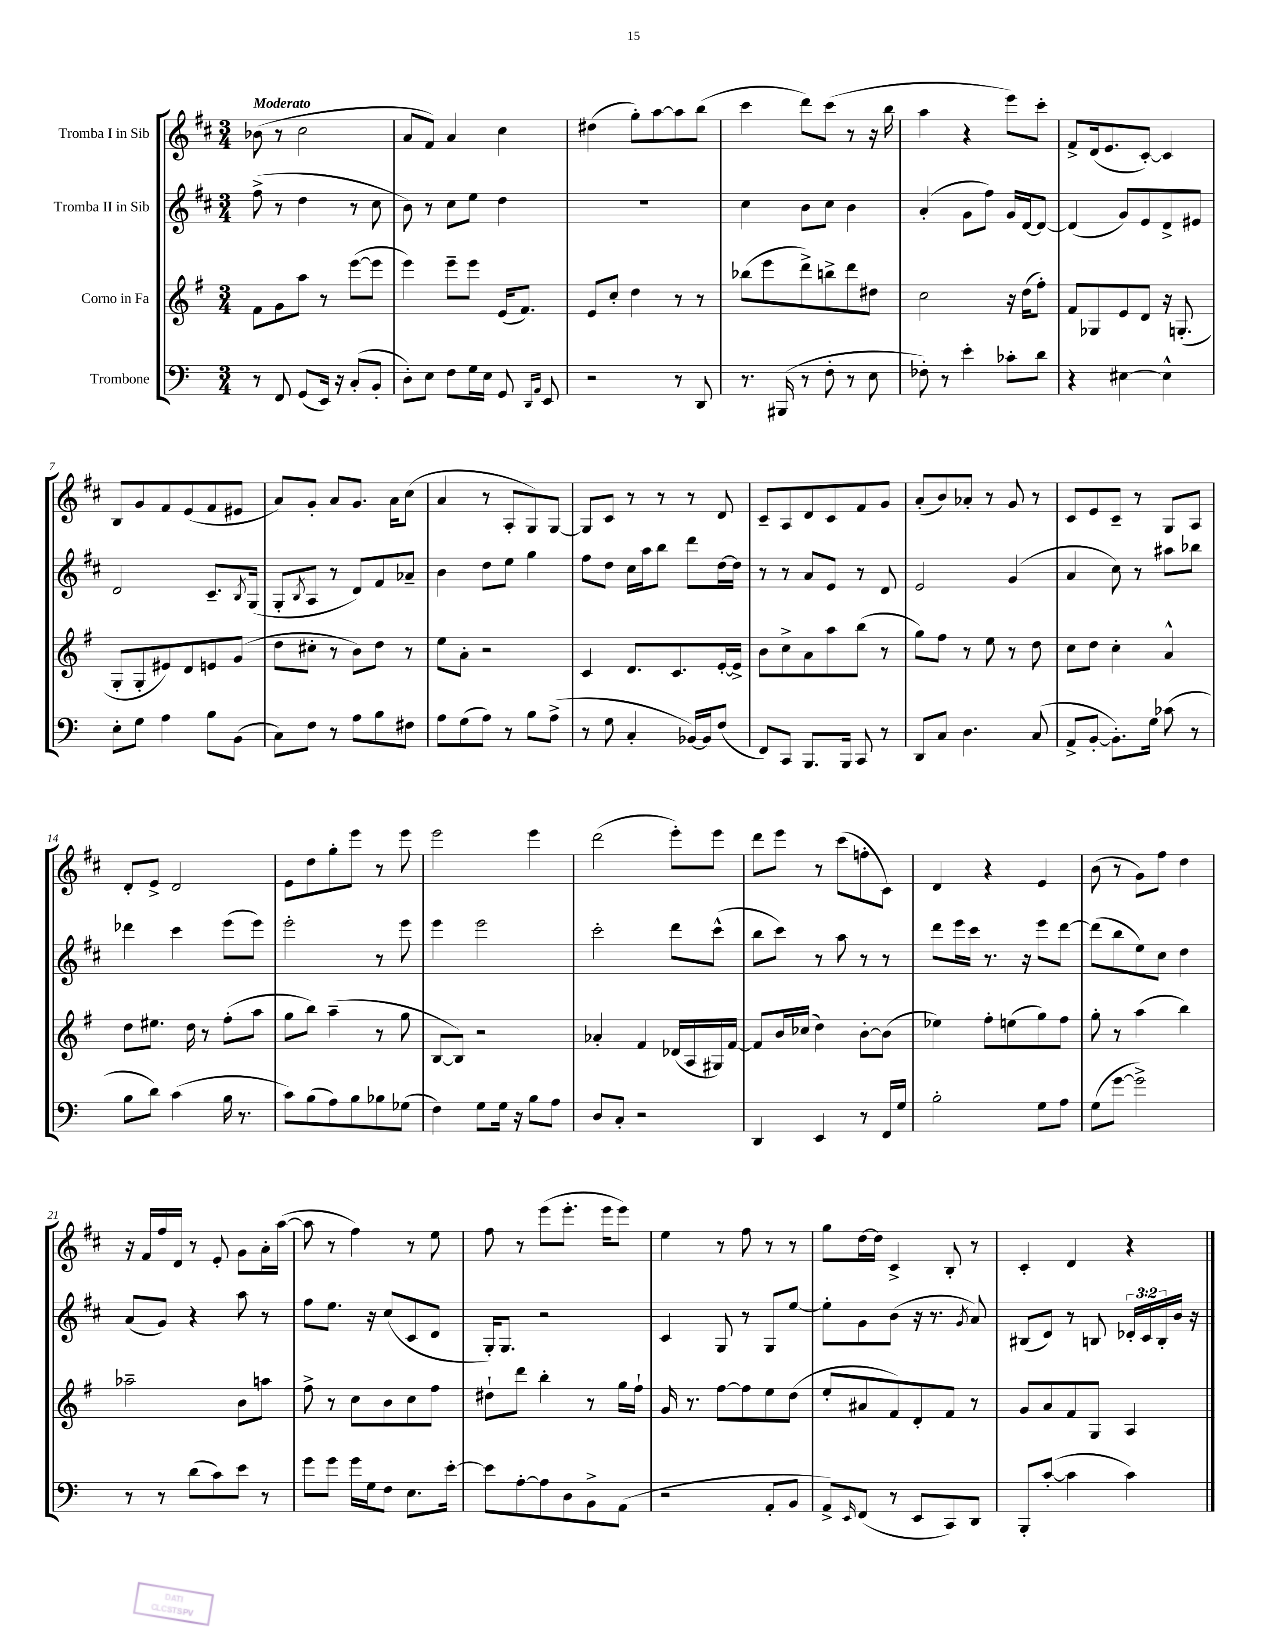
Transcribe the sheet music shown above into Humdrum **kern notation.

**kern	**kern	**kern	**kern
*staff4	*staff3	*staff2	*staff1
*clefF4	*clefG2	*clefG2	*clefG2
*k[]	*k[f#]	*k[f#c#]	*k[f#c#]
*M3/4	*M3/4	*M3/4	*M3/4
8r	8f#\L	(8ff#^\	(8b-\
8FF/	8g\	8r	8r
(8GG/L	8aa\J	4dd\	2cc#\
16EE/Jk)	8r	.	.
16r	.	.	.
(8C'/L	([8eee\L	8r	.
8BB'/J	8eee\]J	8cc#\	.
=	=	=	=
8D'\L)	4eee\)	8b\)	8a/L
8E\J	.	8r	8f#/J)
8F\L	8eee~\L	8cc#\L	4a/
16G\L	8eee\J	8ee\J	.
16E\JJ	.	.	.
8GG/	(16e/LK	4dd\	4cc#\
.	8.f#/J)	.	.
16qqDD/LL	.	.	.
16qqAA/JJ	.	.	.
8EE/	.	.	.
=	=	=	=
2r	8e/L	2.r	(4dd#\
.	8cc'/J	.	.
.	4dd\	.	8gg'\L)
.	.	.	[8aa\
8r	8r	.	8aa\]
8DD/	8r	.	(8bb\J
=	=	=	=
8.r	(8bb-\L	4cc#\	4ccc#\
.	8eee\	.	.
(16BBB#/	.	.	.
8r	8ddd^\)	8b\L	8ddd\L)
8F'\	8bb^\	8cc#\J	(8ccc#\J
8r	8ddd\	4b\	8r
8E\	8dd#\J	.	16r
.	.	.	16bb\
=	=	=	=
8F-'\)	2cc\	(4a'/	4aa\
8r	.	.	.
4e'\	.	8g\L	4r
.	.	8ff#\J)	.
8c-'\L	16r	16g/LL	8eee\L)
.	(16dd\LK	[16d/J	.
8d\J	8ff#'\J)	8d/_J	8ccc#'\J
=	=	=	=
4r	8f#/L	(4d/]	8f#^/L
.	8G-/	.	(16d/k
.	.	.	8.e/
[4E#\	8e/	8g/L)	.
.	8d/J	8e/	[8c#'/J)
4E#^^\]	16r	8d^/	4c#/]
.	(8.G'/	.	.
.	.	8e#/J	.
=	=	=	=
8E'\L	8G'/L	2d/	8B/L
8G\J	8G'/	.	8g/
4A\	8e#/)	.	8f#/
.	8d/	.	(8e/
8B\L	8e/	8.c#~/L	8f#/
(8BB\J	(8g/J	.	8e#/J
.	.	8qB/	.
.	.	(16G/Jk	.
=	=	=	=
8C\L)	8dd\L	8G'/L	8a/L)
.	.	8qB/	.
8F\J	8cc#'\J	8A/J	8g'/J
8r	8r	8r	8a/L
8A\L	8b\L)	8d/L)	8.g/J
8B\	8dd\J	8f#/	.
.	.	.	16a\LK
8F#\J	8r	8a-~/J	(8cc#\J
=	=	=	=
8A\L	8ee\L	4b\	4a/
(8G\	8a'\J	.	.
8A\J)	2r	8dd\L	8r
8r	.	8ee\J	8A'/L
8B\L	.	4gg\	8G/)
(8A^\J	.	.	[8G/J
=	=	=	=
8r	4c/	8ff#\L	8G/]L
8G\	.	8dd\J	8c#/J
4C'/	8.d/L	16cc#\LL	8r
.	.	16aa\J	.
.	.	8bb\J	8r
.	8.c/	.	.
[16BB-/LL)	.	8ddd\L	8r
16BB-/]J	.	.	.
(8F/J	[16e'/L	[16dd\L	8d/
.	16e^/]JJ	16dd\]JJ	.
=	=	=	=
8FF/L)	8b\L	8r	8c#~/L
8CC/J	8cc^\	8r	8A/
8.BBB/L	8a\	8a/L	8d/
.	8aa\	8e/J	8c#/
16BBB/Jk	.	.	.
8CC/	(8bb\J	8r	8f#/
8r	8r	8d/	8g/J
=	=	=	=
8DD/L	8gg\L)	2e/	(8a'/L
8C/J	8ff#\J	.	8b/)
4.D\	8r	.	8a-'/J
.	8ee\	.	8r
.	8r	(4g/	8g/
(8C/	8dd\	.	8r
=	=	=	=
8AA^/L	8cc\L	4a/	8c#/L
[8BB'/J	8dd\J	.	8e/
8.BB'\]L)	4cc'\	8cc#\)	8c#~/J
.	.	8r	8r
16G\Jk	.	.	.
(8c-\	4a^^/	8aa#\L	8G/L
8r	.	8bb-\J	8A/J
=	=	=	=
8B\L	8dd\L	4ddd-\	8d'/L
8d\J)	8.ee#\J	.	8e^/J
(4c\	.	4ccc#\	2d/
.	16dd\	.	.
.	8r	.	.
16B\	(8ff#'\L	(8eee\L	.
8.r	.	.	.
.	8aa\J	8eee\J)	.
=	=	=	=
8c\L)	8gg\L	2eee'\	8e\L
(8B\	8bb\J)	.	8dd\
8A\)	(4aa~\	.	8gg'\
8B\	.	.	8eee\J
8B-\	8r	8r	8r
(8G-\J	8gg\	8eee\	8eee\
=	=	=	=
4F\)	[8B/L	4eee\	2eee\
.	8B/]J)	.	.
8G\L	2r	2eee\	.
16G\Jk	.	.	.
16r	.	.	.
8B\L	.	.	4eee\
8A\J	.	.	.
=	=	=	=
8D/L	4a-'/	2ccc#'\	(2ddd\
8C'/J	.	.	.
2r	4f#/	.	.
.	(16d-/LL	8ddd\L	8eee'\L)
.	16A/	.	.
.	16G#/)	(8ccc#^^\J	8eee\J
.	[16f#/JJ	.	.
=	=	=	=
4DD/	8f#/]L	8bb\L	8ddd\L
.	16b/L	8ccc#\J)	8eee\J
.	(16cc-/JJ	.	.
4EE/	4dd\)	8r	8r
.	.	8aa\	(8ccc#\L
8r	[8b'\L	8r	8ff'\
16FF/LL	(8b\]J	8r	8c#\J)
16G/JJ	.	.	.
=	=	=	=
2B'\	4ee-\)	8ddd\L	4d/
.	.	16eee\L	.
.	.	16ccc#\JJ	.
.	8ff#'\L	8.r	4r
.	(8ee\	.	.
.	.	16r	.
8G\L	8gg\)	8eee\L	4e/
8A\J	8ff#\J	[8ddd\J	.
=	=	=	=
(8G\L	8gg'\	(8ddd\]L	(8b\
[8g\J	8r	8bb\	8r
2g^\])	(4aa\	8ee\)	8g\L)
.	.	8cc#\J	8ff#\J
.	4bb\)	4dd\	4dd\
=	=	=	=
8r	2aa-~\	(8a/L	16r
.	.	.	16f#/LL
8r	.	8g/J)	16ff#/
.	.	.	16d/JJ
(8d\L	.	4r	8r
8c\)	.	.	8e'/
8e\J	8b\L	8aa\	8g\L
8r	8aa\J	8r	16a'\L
.	.	.	([16aa\JJ
=	=	=	=
8g\L	8ff#^\	8ff#\L	8aa\]
8g\J	8r	8.ee\J	8r
16g\LL	8cc\L	.	4ff#\)
16G\J	.	16r	.
8F\J	8b\	(8cc#/L	.
8.E\L	8cc\	8c#/	8r
.	8ff#\J	8d/J	8ee\
[16e'\Jk	.	.	.
=	=	=	=
8e\]L	8dd#`\L	16G'/LK)	8ff#\
.	.	8.G/J	.
[8A'\	8ddd\J	.	8r
8A\]	4bb'\	2r	(8eee\L
8D\	.	.	8.eee'\J
8BB^\	8r	.	.
.	.	.	16eee\LK
(8AA\J	16gg\LL	.	8eee\J)
.	16ff#`\JJ	.	.
=	=	=	=
2r	16g/	4c#/	4ee\
.	8.r	.	.
.	[8ff#\L	8G/	8r
.	8ff#\]	8r	8ff#\
8AA'/L	8ee\	8G/L	8r
8BB/J	(8dd\J	[8ee/J	8r
=	=	=	=
8AA^/L)	8ee'/L	8ee'\]L	8gg\L
16qqEE/	.	.	.
(8FF/J	8a#/	8g\	[16dd\L
.	.	.	16dd\]JJ
8r	8f#/)	(8b\J	4c#^/
8EE/L	8d'/	16r	.
.	.	8.r	.
8CC/)	8f#/J	.	8B'/
.	.	8qg/	.
8DD/J	8r	8a/)	8r
=	=	=	=
8BBB'/L	8g/L	(8B#/L	4c#'/
([8c'/J	8a/	8d/J)	.
4c\]	8f#/	8r	4d/
.	8G/J	8B/	.
4c\)	4A/	24d-'/LL	4r
.	.	24c#/	.
.	.	24B'/	.
.	.	16b/JJ	.
.	.	16r	.
==	==	==	==
*-	*-	*-	*-
